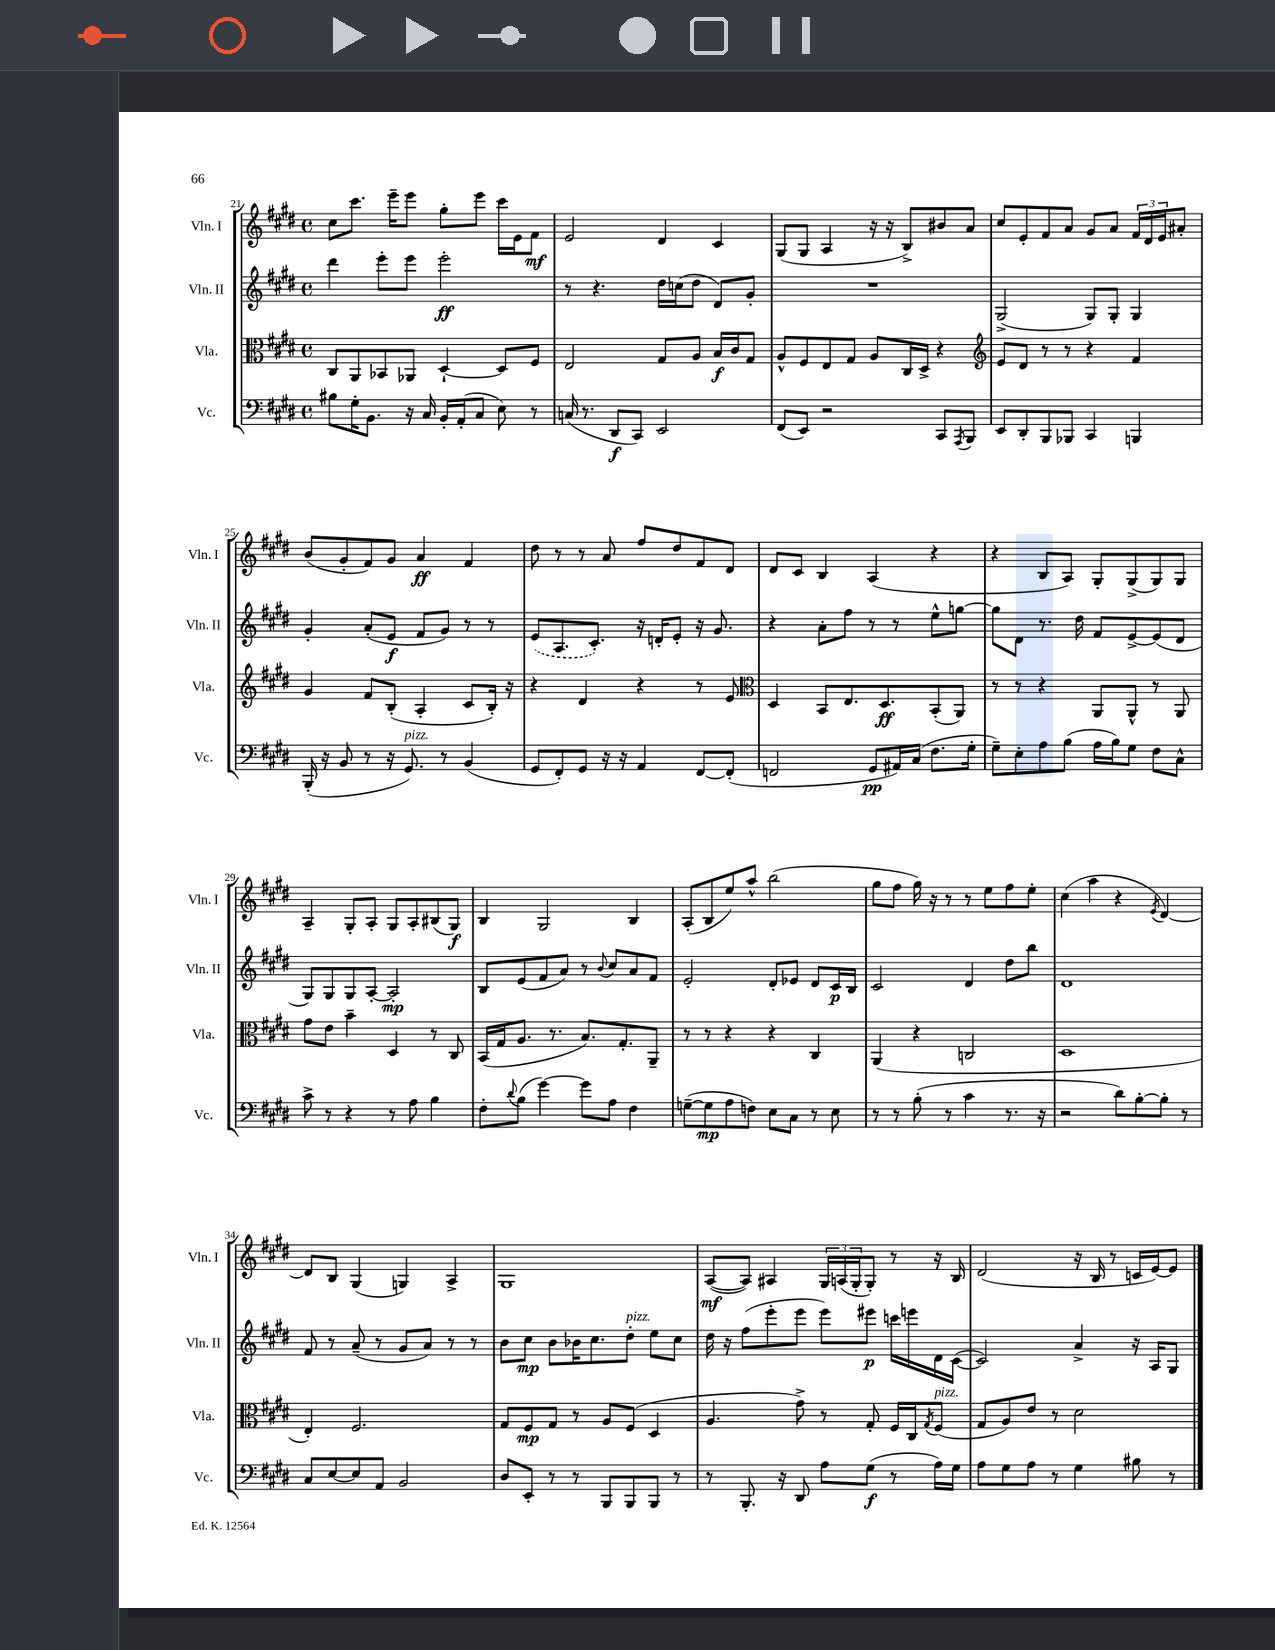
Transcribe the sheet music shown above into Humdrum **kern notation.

**kern	**kern	**kern	**kern
*staff4	*staff3	*staff2	*staff1
*clefF4	*clefC3	*clefG2	*clefG2
*k[f#c#g#d#]	*k[f#c#g#d#]	*k[f#c#g#d#]	*k[f#c#g#d#]
*M4/4	*M4/4	*M4/4	*M4/4
*met(c)	*met(c)	*met(c)	*met(c)
8B#	8C#	4ddd#	8cc#
16G#'	8AA	.	8.ccc#
8.BB	.	.	.
.	8BB-	8eee'	.
.	.	.	16eee~
16r	8AA-	8eee	8eee
16C#	.	.	.
16BB'	[4D#`	2eee'	8gg#'
(16AA'	.	.	.
8C#	.	.	8eee
8E)	8D#]	.	16ccc#
.	.	.	16e
8r	8F#	.	8f#
=	=	=	=
(16C	2E	8r	2e
8.r	.	.	.
.	.	4.r	.
8DD#	.	.	.
8CC#)	.	.	.
2EE	8G#	16dd#	4d#
.	.	(16cc	.
.	8A	8dd#	.
.	16B	8d#)	4c#
.	16c#	.	.
.	8G#	8g#'	.
=	=	=	=
(8FF#	8A^^	1r	(8G#
8EE)	8F#	.	8G#
2r	8E	.	4A
.	8G#	.	.
.	8A	.	16r
.	.	.	16r
.	16C#	.	8B^)
.	16D#^	.	.
8CC#	4r	.	8b#
8qAAA	.	.	.
8BBB	.	.	8a
=	=	=	=
*	*clefG2	*	*
8EE	8e	(2G#^	8cc#
8DD#'	8d#	.	8e'
8BBB	8r	.	8f#
8BBB-	8r	.	8a
4CC#	4r	8G#)	8g#
.	.	8G#'	8a
4BBB	4f#	4G#	24f#
.	.	.	24d#
.	.	.	24e
.	.	.	8a#'
=	=	=	=
(16BBB'	4g#	4g#'	(8b
16r	.	.	.
8BB	.	.	8g#'
8r	8f#	(8a'	8f#)
16r	(8B'	8e	8g#
8.GG#)	.	.	.
.	4A'	8f#	4a
8r	.	8g#)	.
(4BB	8c#	8r	4f#
.	16B')	8r	.
.	16r	.	.
=	=	=	=
8GG#	4r	(8e	8dd#
8FF#')	.	8.A	8r
8GG#	4d#	.	8r
.	.	8.c#')	.
16r	.	.	8a
16r	.	.	.
4AA	4r	16r	8ff#
.	.	16d'	.
.	.	8e'	8dd#
[8FF#	8r	16r	8f#
.	.	8.g#	.
(8FF#']	8e	.	8d#
=	=	=	=
*	*clefC3	*	*
2FF	4D#	4r	8d#
.	.	.	8c#
.	8BB	8a'	4B
.	8.E	8ff#	.
8GG#	.	8r	(4A
.	8.D#	.	.
16AA#)	.	8r	.
(16C#	.	.	.
8.F#	(8BB'	8ee^^	4r
.	8AA)	[8gg	.
16G#'	.	.	.
=	=	=	=
8G#~)	8r	8gg]	4r
8E'	8r	8d#	.
8A	4r	8.r	8B
(8B	.	.	8A)
.	.	16dd#	.
16A	8AA	8f#	8G#'
16B)	.	.	.
8G#	8AA^^	[8e^	(8G#^
8F#	8r	(8e]	8G#)
8C#^^	8AA	8d#	8G#
=	=	=	=
8c#^	8g#	8G#)	4A~
8r	8e	8G#	.
4r	4b~	8G#	8G#'
.	.	[8A'	8A'
8r	4D#	2A']	8G#
8A	.	.	8A'
4B	8r	.	(8B#
.	8C#	.	8G#)
=	=	=	=
8F#'	(16BB	8B	4B
.	16G#	.	.
8qqd#	.	.	.
(8B	8.A	(8e	.
[4g#)	.	8f#	2G#
.	8.r	.	.
.	.	8a)	.
8g#]	8.B)	8r	.
.	.	8qqb	.
8A	.	8cc#	.
.	8.G#'	.	.
4F#	.	8a	4B
.	8AA~	8f#	.
=	=	=	=
([8G~	8r	2e'	(8A'
8G]	8r	.	8B
8A	4r	.	8ee)
8F)	.	.	8aa^^
8E	4r	8d#'	(2bb
8C#	.	8e-	.
8r	4C#	8d#	.
8E	.	16c#	.
.	.	16B	.
=	=	=	=
8r	(4AA	2c#	8gg#
8r	.	.	8ff#
(8B'	4r	.	16gg#)
.	.	.	16r
8r	.	.	8r
4c#	2C	4d#	8r
.	.	.	8ee
8.r	.	8dd#	8ff#
.	.	8bb	8ee'
16r	.	.	.
=	=	=	=
2r	1D#	1d#	(4cc#
.	.	.	4aa
8d#)	.	.	4r
[8B'	.	.	.
.	.	.	8qe
8B']	.	.	[4d#)
8r	.	.	.
=	=	=	=
8C#	4E')	8f#	8d#]
[8E	.	8r	8B
8E]	2.F#	(8a~	(4G#
8AA	.	8r	.
2BB	.	8g#	4G)
.	.	8a)	.
.	.	8r	4A^
.	.	8r	.
=	=	=	=
8D#	8G#	8b	1G#
8EE'	8F#	8cc#	.
8r	8G#	8b	.
8r	8r	16b-	.
.	.	8.cc#	.
8BBB	8A	.	.
8BBB	(8F#	8dd#'	.
8BBB	4D#	8ee	.
8r	.	8cc#	.
=	=	=	=
8r	4.A	16dd#	([8A
.	.	16r	.
8.BBB'	.	(8ff#	8A])
.	.	8eee'	4A#
16r	.	.	.
8DD#	8g#^)	8eee	.
8A	8r	8eee)	24G#
.	.	.	(24A
.	.	.	24G#'
(8G#	8G#'	8eee#	8G#')
8r	16F#	16ccc	8r
.	16C#	16eee	.
.	8qG#	.	.
16A)	(8F#	16d#	16r
16G#	.	([16c#	16B
=	=	=	=
8A	8G#	2c#])	(2d#
8G#	8A)	.	.
8A	8e	.	.
8r	8r	.	.
4G#	2d#	4a^	16r
.	.	.	16B
.	.	.	8r
8B#	.	16r	16c
.	.	16A	[16e)
8r	.	8G#	8e]
==	==	==	==
*-	*-	*-	*-
